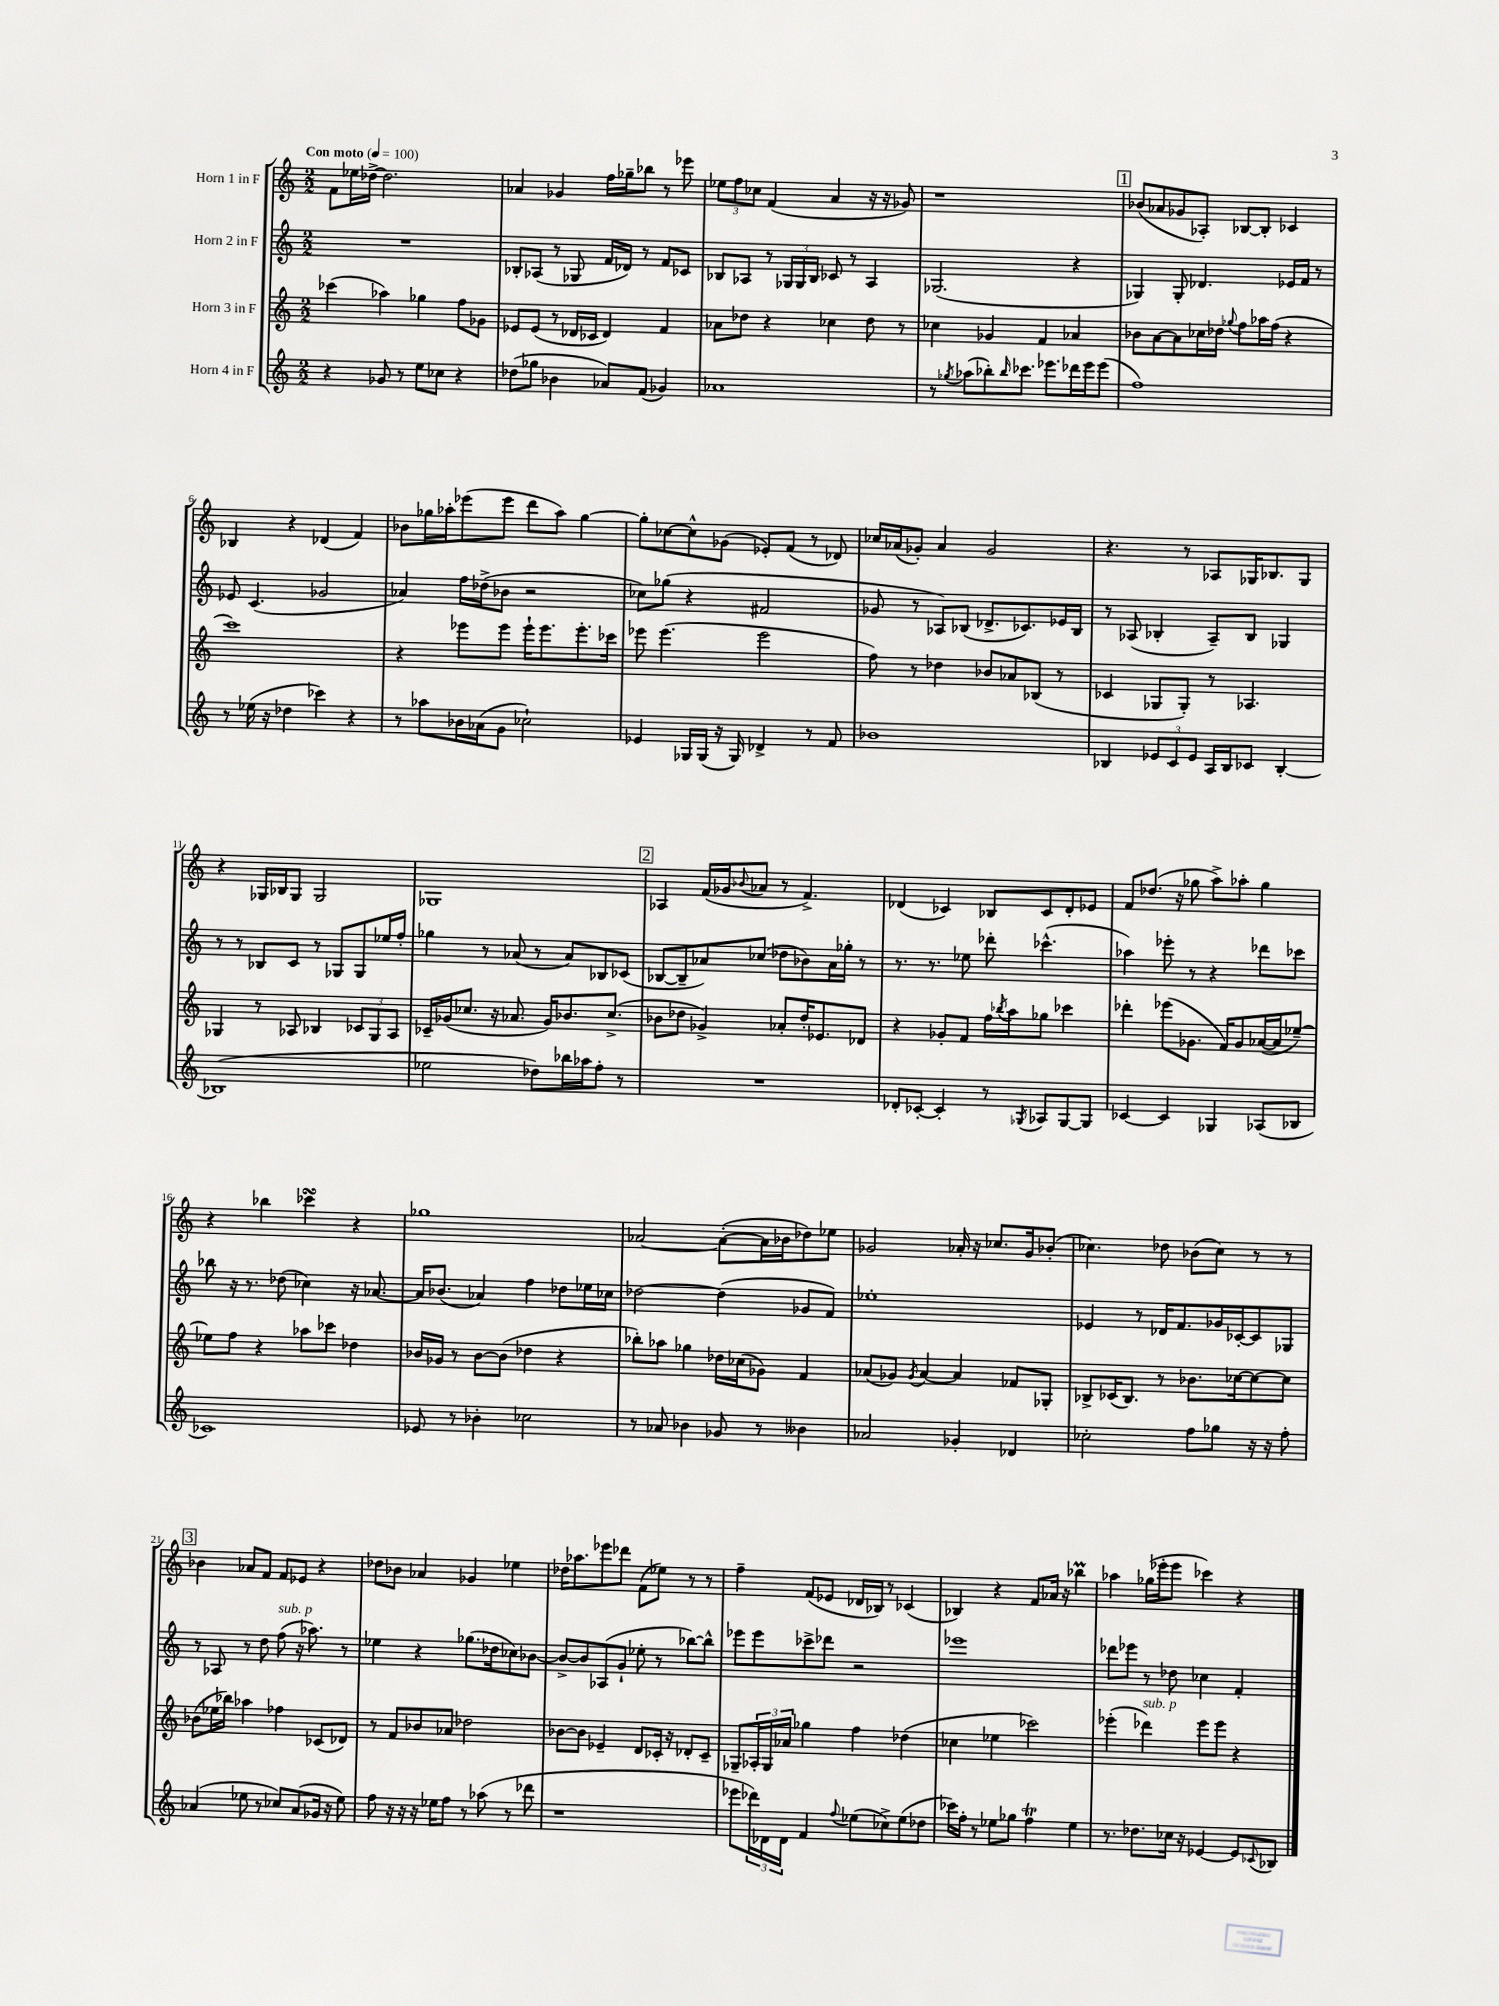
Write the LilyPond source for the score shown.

<<
\new StaffGroup <<
\new Staff = "s0" \with { instrumentName = "Horn 1 in F" } {
    \clef treble \key c \major \numericTimeSignature \time 2/2 \tempo "Con moto" 4 = 100
    f'8 ees''16 des''16~-> des''2. |
    aes'4 ges'4 f''16 ges''16-- bes''8 r8 ees'''8 |
    \tuplet 3/2 { ees''8 f''8 ces''8 } f'4( a'4 r16 r16 ges'8) |
    r1 |
    \mark \markup { \box "1" } bes'8( aes'8 ges'8 aes8-.) bes8~ bes8-. ces'4 |
    bes4 r4 des'4( f'4) |
    bes'8 ges''16 aes''16-. ees'''8( ees'''8 d'''8 aes''8) ges''4~ |
    ges''8-. ces''8~ ces''8-^ ges'8( ees'8-.) f'8( r8 des'8) |
    ces''16 aes'16( ges'8-.) aes'4 ges'2 |
    r4. r8 aes8 ges16 bes8. ges8 |
    r4 ges16 bes16 ges8 ges2 |
    ges1 |
    \mark \markup { \box "2" } aes4 f'16( ges'16 \appoggiatura { bes'8 } aes'8 r8 f'4.->) |
    des'4( ces'4) bes8 ces'8 des'8-. ees'8 |
    f'8 des''8.( r16 ges''8 a''8->) aes''8-. ges''4 |
    r4 bes''4 ces'''4\turn r4 |
    ges''1 |
    aes'2~ aes'8~-.( aes'16 bes'16 des''8) ees''8 |
    ges'2 aes'16-. r16 ces''8. ges'16 bes'8-.( |
    ces''4.) des''8 bes'8( ces''8) r8 r8 |
    \mark \markup { \box "3" } bes'4 aes'8 f'8 f'8 ees'8 r4 |
    des''8 bes'8 aes'4 ges'4 ees''4 |
    des''16 aes''8. ees'''8 des'''8 f'8( ees''8) r8 r8 |
    f''4-- f'8( ees'8 des'16 bes16) r8 ces'4( |
    bes4) r4 f'8 aes'16 r16 bes''4\prall |
    aes''4 ges''16( ees'''16-. ees'''8 ces'''4) r4 \bar "|." |
}
\new Staff = "s1" \with { instrumentName = "Horn 2 in F" } {
    \clef treble \key c \major \numericTimeSignature \time 2/2
    R1 |
    bes8-. aes8( r8 ges8 f'16 des'16) r8 f'8 ces'8 |
    bes8 aes8 r8 \tuplet 3/2 { ges16 ges16 bes16 } ces'8 r8 aes4 |
    ges2.( r4 |
    \mark \markup { \box "1" } ges4) ges8-. des'4. ees'16 f'16 r8 |
    ees'8 c'4.( ges'2 |
    aes'4) f''16 des''16->( bes'8 r2 |
    ces''8) ges''8( r4 fis'2 |
    ges'8 r8 aes8) bes8( des'8.-> ces'8.) ees'16 bes16 |
    r8 aes8( bes4-. aes8--) bes8 ges4 |
    r8 r8 bes8 c'8 r8 ges8 ges8 ees''16 f''16-. |
    ges''4 r8 aes'8( r8 aes'8) bes8 ces'8( |
    \mark \markup { \box "2" } bes8~ bes8-- aes'8) ces''8( des''8 bes'8) aes'16 ges''16-. r8 |
    r8. r8. ees''8 des'''8-. ces'''4.-^( |
    aes''4) ees'''8-. r8 r4 des'''8 ces'''8 |
    bes''8 r16 r8. des''8( ces''4) r16 aes'8.~ |
    aes'16 bes'8.( aes'4) f''4 des''8 ees''16 ces''16 |
    des''2~ des''4( ges'8 f'8) |
    ees''1-. |
    ees'4 r8 des'16 f'8. ges'16 ces'16~-. ces'8 ges8 |
    \mark \markup { \box "3" } r8 aes8 r8 d''8 f''8^\markup { \italic "sub. p" }( r16 aes''8.) r8 |
    ees''4 r4 ges''8.( des''16 ces''8) bes'8~ |
    bes'8~-> bes'8 aes8( g'8-! ees''8-. r8 bes''8~) bes''8-^ |
    ees'''8 ees'''8 ces'''8-> des'''8 r2 |
    ees'''1 |
    des'''8 ees'''8 r8 des''8 ces''4 f'4-. \bar "|." |
}
\new Staff = "s2" \with { instrumentName = "Horn 3 in F" } {
    \clef treble \key c \major \numericTimeSignature \time 2/2
    ces'''4( aes''4) ges''4 f''8 ges'8 |
    ees'8 ees'8( r8 des'16 ces'16 des'4) f'4 |
    aes'8 des''8 r4 ces''4 des''8 r8 |
    ces''4 ges'4 f'4 aes'4 |
    \mark \markup { \box "1" } bes'8 a'8~ a'8 ces''16 des''16 \appoggiatura { ges''8 } f''8 aes''16 f''16( r4 |
    c'''1) |
    r4 ees'''8 ees'''8 ees'''16-! ees'''8. ees'''8.-. ces'''16 |
    ees'''8 ees'''4.( ees'''2 |
    f''8) r8 des''4 bes'8 aes'8 bes8( r8 |
    ces'4 ges8 ges8-.) r8 aes4. |
    ges4 r8 aes8 bes4 \tuplet 3/2 { ces'8 ges8 aes8 } |
    ces'16-- ges'16( ces''8. r16 aes'8. ges'16) bes'8. ces''8.->( |
    \mark \markup { \box "2" } bes'8 des''8 ges'4->) aes'8-. des''16-. ees'8. des'8 |
    r4 ges'8-. f'8 f''16 \acciaccatura { bes''8 } a''16 ges''8 ces'''4 |
    des'''4-. ees'''8( ges'8. f'16) ges'8 aes'16~( aes'16 ees''8~--) |
    ees''8 f''8 r4 aes''8 ces'''8 des''4 |
    bes'16 ges'16 r8 bes'8~ bes'8( des''4 r4 |
    bes''8-.) aes''8 ges''4 des''16 ces''16( ges'8) f'4 |
    aes'8( ges'8) \acciaccatura { ges'8 } aes'4~ aes'4 fes'8 ges8-. |
    bes8-> ces'16( bes8.) r8 bes'8. ces''16~ ces''8~ ces''8 |
    \mark \markup { \box "3" } bes'8( ees''16 bes''16) aes''4 fes''4 ces'8( des'8) |
    r8 f'8 bes'8 aes'8 des''2 |
    bes'8~ bes'8 ees'4-- d'8 ces'16-. r16 des'8-. ces'8-- |
    ges8-- \tuplet 3/2 { aes16-. ges16 aes'16 } ges''4 f''4 des''4( |
    ces''4 ees''4 ces'''2) |
    ees'''4-.( des'''4^\markup { \italic "sub. p" }) ees'''8 ees'''8 r4 \bar "|." |
}
\new Staff = "s3" \with { instrumentName = "Horn 4 in F" } {
    \clef treble \key c \major \numericTimeSignature \time 2/2
    r4 ges'8 r8 e''8 ces''8 r4 |
    des''8( ges''8 bes'4 aes'8) f'8( ges'4) |
    aes'1 |
    r8 \acciaccatura { ges''8 } aes''8( bes''8-.) \grace { bes''16 } ces'''8. ees'''8. des'''16 ees'''16 ees'''8( |
    \mark \markup { \box "1" } f''1) |
    r8 ees''16( r16 des''4 ces'''4) r4 |
    r8 aes''8 bes'16 aes'16( g'8 ces''2-!) |
    ees'4 ges16 ges16( r16 ges16) des'4-> r8 f'8 |
    bes'1 |
    bes4 \tuplet 3/2 { ees'8 c'8 ees'8 } a16 bes16 ces'8 bes4~-. |
    bes1( |
    ees''2 des''8) bes''16 aes''16 f''8-. r8 |
    \mark \markup { \box "2" } R1 |
    des'8-. ces'8~-. ces'4-. r8 \acciaccatura { ges8 } aes8 ges8~ ges8 |
    ces'4~ ces'4 ges4 aes8( bes8 |
    ces'1) |
    ees'8 r8 bes'4-. ces''2 |
    r8 aes'8 bes'4 ges'8 r8 beses'4 |
    aes'2 ges'4-. des'4 |
    ces''2-. f''8 ges''8 r16 r16 f''8-. |
    \mark \markup { \box "3" } aes'4( ees''8 r8 ces''8) aes'8( ges'16 r16 ees''8) |
    f''8 r16 r16 r16 ees''16 f''8 r8 aes''8( r8 des'''8 |
    r1 |
    ees'''8 \tuplet 3/2 { des'''16) des'16 des'16 } f'4 \appoggiatura { f''8 } ees''8( ces''8->) ees''8( des''8 |
    ces'''16) f''16-. r8 ees''8 ges''8 f''4\trill ees''4 |
    r8. des''8. ces''16 r16 ees'4~ ees'8 \appoggiatura { ces'8 } bes8 \bar "|." |
}
>>
>>
